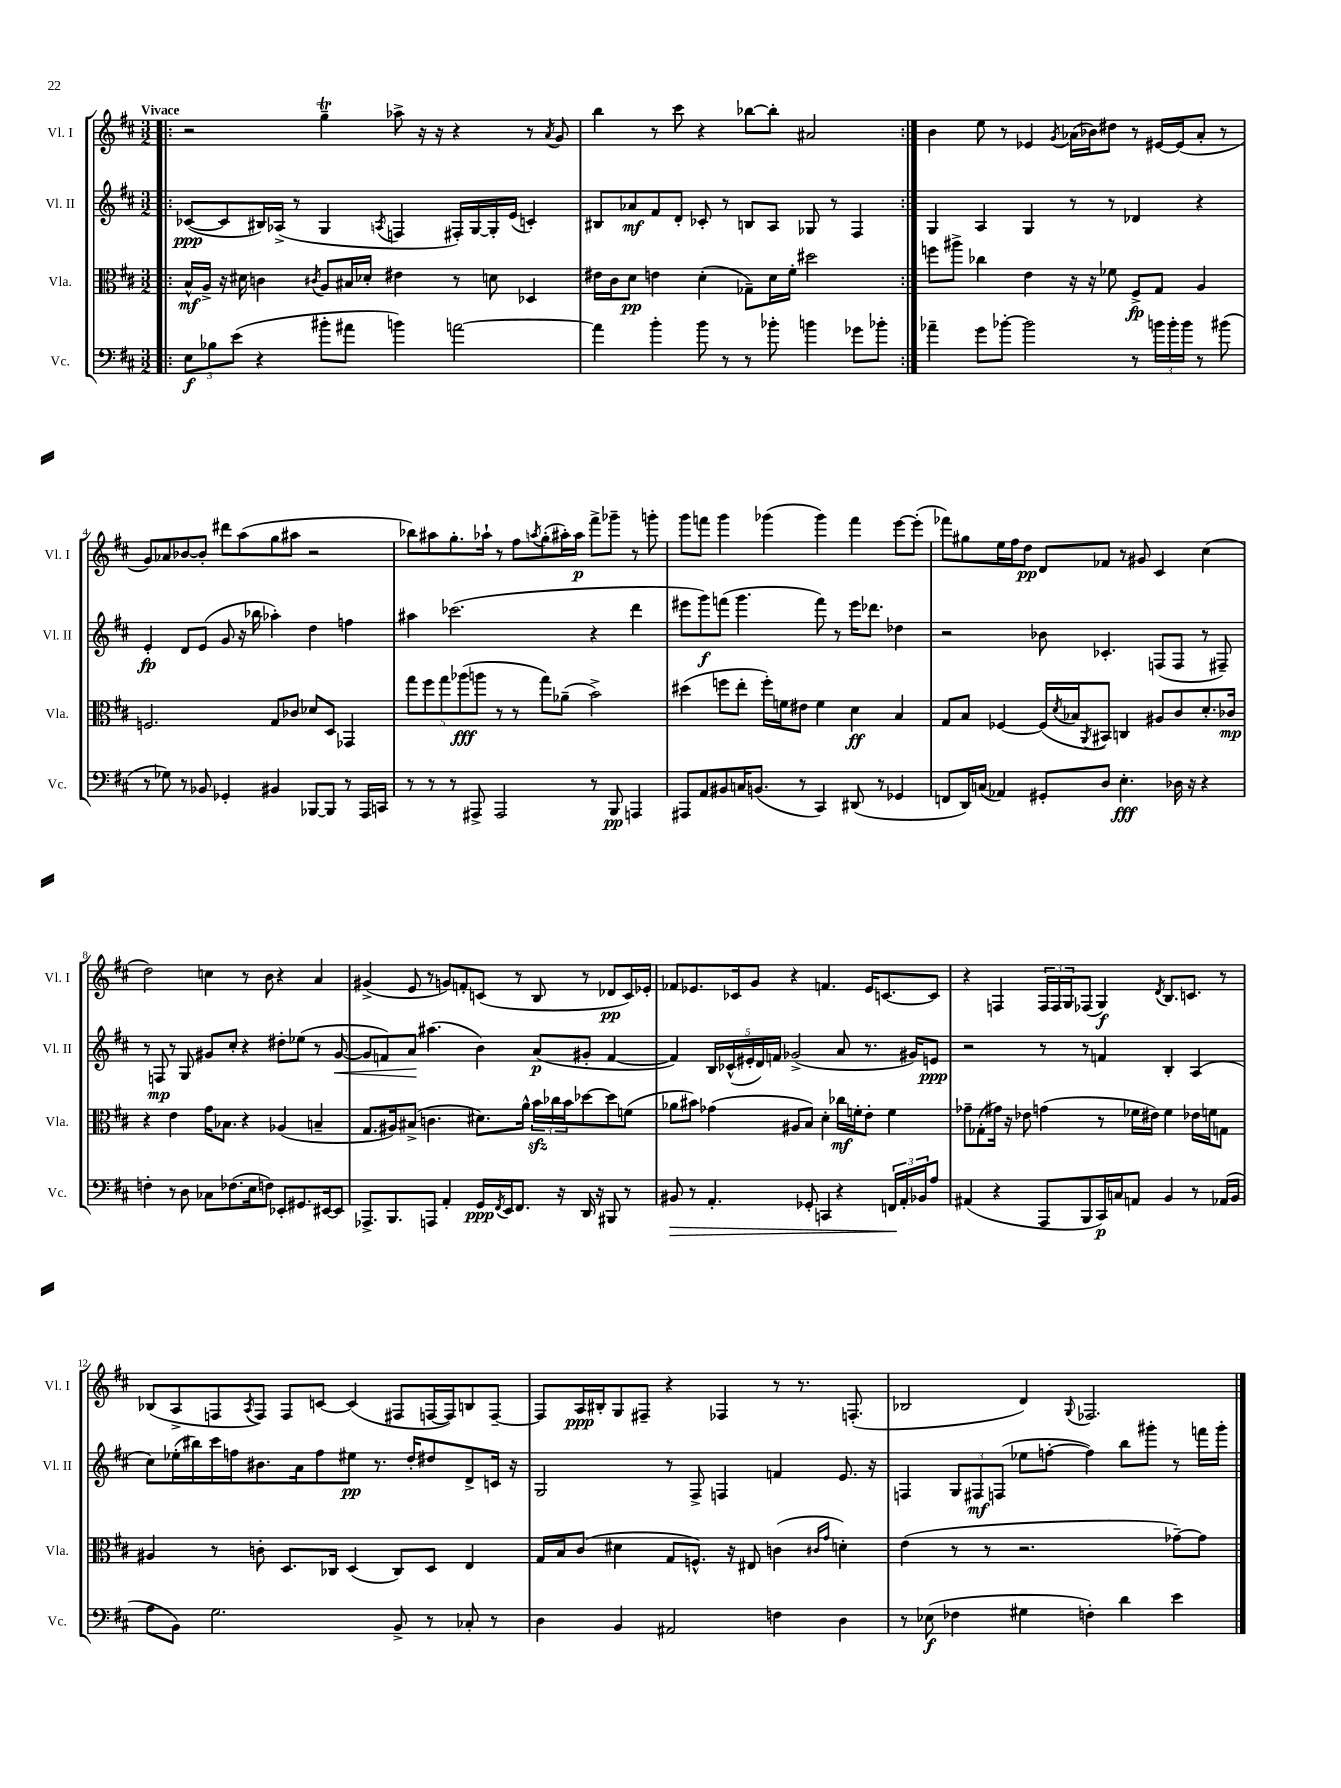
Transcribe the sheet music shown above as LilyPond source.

<<
\new StaffGroup <<
\new Staff = "s0" \with { instrumentName = "Vl. I" shortInstrumentName = "Vl. I" } {
    \clef treble \key d \major \numericTimeSignature \time 3/2 \tempo "Vivace"
    \repeat volta 2 { \bar ".|:" r2 g''4--\trill aes''8-> r16 r16 r4 r8 \acciaccatura { a'8 } g'8 |
    b''4 r8 cis'''8 r4 bes''8~ bes''8-. ais'2 | }
    b'4 e''8 r8 ees'4 \acciaccatura { g'8 } aes'16( bes'16) dis''8 r8 eis'16~ eis'16( aes'8-. r8 |
    g'8) aes'8 bes'8~ bes'8-. dis'''8 a''8( g''8 ais''8 r2 |
    bes''8) ais''8 g''8.-. aes''16-! r8 fis''8 \acciaccatura { a''8 } g''8-.( ais''16-.) ais''16\p fis'''8-> ges'''8-- r8 g'''8-. |
    g'''8 f'''8 g'''4 ges'''4( ges'''4) f'''4 e'''8~ e'''8-.( |
    fes'''8) gis''8 e''16 fis''16 d''8\pp d'8 fes'8 r8 gis'8 cis'4 cis''4( |
    d''2) c''4 r8 b'8 r4 a'4 |
    gis'4->( e'8 r8 g'8) f'8-. c'8( r8 b8 r8 des'8\pp c'16) ees'16-. |
    fes'8 ees'8. ces'16 g'8 r4 f'4. ees'16 c'8.~ c'8 |
    r4 f4 \tuplet 3/2 { f16 f16 g16 } fes8( g4\f) \acciaccatura { d'8 } b8. c'8. r8 |
    bes8( a8-> f8 \acciaccatura { a8 } f8) f8 c'8~ c'4( fis8 f16~ f16) b8 f8~-- |
    f8 a16\ppp bis16-. g8 fis8-- r4 fes4 r8 r8. f8.-.( |
    bes2 d'4) \appoggiatura { g8 } fes2. \bar "|." |
}
\new Staff = "s1" \with { instrumentName = "Vl. II" shortInstrumentName = "Vl. II" } {
    \clef treble \key d \major \numericTimeSignature \time 3/2
    \repeat volta 2 { \bar ".|:" ces'8~\ppp( ces'8 bis16) aes16->( r8 g4 \acciaccatura { a8 } f4 fis16-.) g16~ g16-. e'16( c'4-.) |
    bis8 aes'8\mf fis'8 d'8-. ces'8-. r8 b8 a8 ges8 r8 fis4 | }
    g4 a4 g4 r8 r8 des'4 r4 |
    e'4-.\fp d'8 e'8( g'8 r16 bes''16 aes''4-.) d''4 f''4 |
    ais''4 ces'''2.( r4 d'''4 |
    eis'''8 g'''8\f) f'''8( g'''4. f'''8) r8 eis'''16 des'''8. des''4 |
    r2 bes'8 ces'4.-. f8( f8 r8 fis8--) |
    r8 f8\mp r8 g8 gis'8 cis''8-. r4 dis''8-. ees''8( r8 gis'8~\< |
    gis'8 f'8) a'8\! ais''4.( b'4) a'8\p( gis'8-. f'4~ |
    f'4) \tuplet 5/4 { b16 ces'16-^( eis'16-. d'16) f'16 } ges'2->( a'8 r8. gis'16) e'8\ppp |
    r2 r8 r8 f'4 b4-. a4( |
    cis''8) ees''16-.( bis''16) cis'''16 f''16 bis'8. a'16 f''8 eis''8\pp r8. d''16-. dis''8 d'8-> c'16 r16 |
    g2 r8 fis8-> f4 f'4 e'8. r16 |
    f4 \tuplet 3/2 { g8 fis8\mf f8( } ees''8 f''8~-. f''4) b''8 gis'''8-. r8 f'''16 gis'''16-. \bar "|." |
}
\new Staff = "s2" \with { instrumentName = "Vla." shortInstrumentName = "Vla." } {
    \clef alto \key d \major \numericTimeSignature \time 3/2
    \repeat volta 2 { \bar ".|:" b16-^\mf a16-> r16 dis'16 c'4 \acciaccatura { cis'8 } a8 bis16 des'16-. eis'4 r8 d'8 des4 |
    eis'16 cis'16 d'8\pp e'4 d'4-.( ges8--) d'16 fis'16-. dis''2 | }
    f''8 ais''8-> ces''4 e'4 r16 r16 fes'8 fis8->\fp g8 a4 |
    f2. g8 ces'8 des'8 d8 ges,4 |
    \tuplet 5/4 { g''8 fis''8 g''8 aes''8\fff( a''8 } r8 r8 g''8) aes'8--( b'2->) |
    dis''4( f''8 e''8-. f''16-.) f'16 eis'8 f'4 d'4\ff b4 |
    g8 b8 fes4~ fes16( \acciaccatura { d'8 } bes16 \acciaccatura { a,8 } bis,8) c4 ais8 cis'8 d'8.-. ces'16\mp |
    r4 e'4 g'16 bes8. r4 aes4( b4-- |
    g8. ais16) bis8->( c'4. dis'8.) a'16-^ \tuplet 3/2 { b'16\sfz ces''16 b'16 } des''8~ des''8 f'8( |
    aes'8 bis'8) ges'4( ais8 b8) d'4-. ces''16\mf f'16-. e'8-. f'4 |
    ges'8-- ges8-.( gis'16) r16 ees'8 g'4( r8 fes'16 eis'16) fes'4 ees'16 f'16 g8 |
    ais4 r8 c'8-. d8. ces16 d4( ces8) d8 e4 |
    g16 b16 cis'8( dis'4 g8 f8.-^) r16 eis8 c'4( \grace { cis'16 g'16 } d'4-.) |
    e'4( r8 r8 r2. ges'8~--) ges'8 \bar "|." |
}
\new Staff = "s3" \with { instrumentName = "Vc." shortInstrumentName = "Vc." } {
    \clef bass \key d \major \numericTimeSignature \time 3/2
    \repeat volta 2 { \bar ".|:" \tuplet 3/2 { e8\f bes8 e'8( } r4 bis'8-. ais'8 b'4) a'2~ |
    a'4 b'4-. b'8 r8 r8 bes'8-. b'4 ges'8 bes'8-. | }
    aes'4-- g'8 bes'8~-. bes'2 r8 \tuplet 3/2 { b'16 b'16-. b'16 } r8 bis'8( |
    r8 ges8) r8 bes,8 ges,4-. bis,4 bes,,8~ bes,,8 r8 a,,16 c,16 |
    r8 r8 r8 ais,,8-> ais,,2 r8 b,,8\pp a,,4 |
    ais,,8 a,8 bis,8 c16 b,8.( r8 cis,4) dis,8( r8 ges,4 |
    f,8 d,16) c16( aes,4) gis,8-. d8 e4.-.\fff des16 r16 r4 |
    f4-. r8 d8 ces8 fes8.( e16 f8) ees,8-. gis,8. eis,16~ eis,8 |
    aes,,8.-> b,,8. a,,8 a,4-. g,16\ppp \acciaccatura { fis,8 } e,16 fis,8. r16 d,16 r16 bis,,8 r8 |
    bis,8\> r8 a,4.-. ges,8-. c,4 r4 \tuplet 3/2 { f,16\! a,16-. bes,16 } a8 |
    ais,4( r4 a,,8 b,,8 cis,16\p) c16 a,8 b,4 r8 aes,16( b,16 |
    a8 b,8) g2. b,8-> r8 ces8-. r8 |
    d4 b,4 ais,2 f4 d4 |
    r8 ees8\f( fes4 gis4 f4-.) d'4 e'4 \bar "|." |
}
>>
>>
